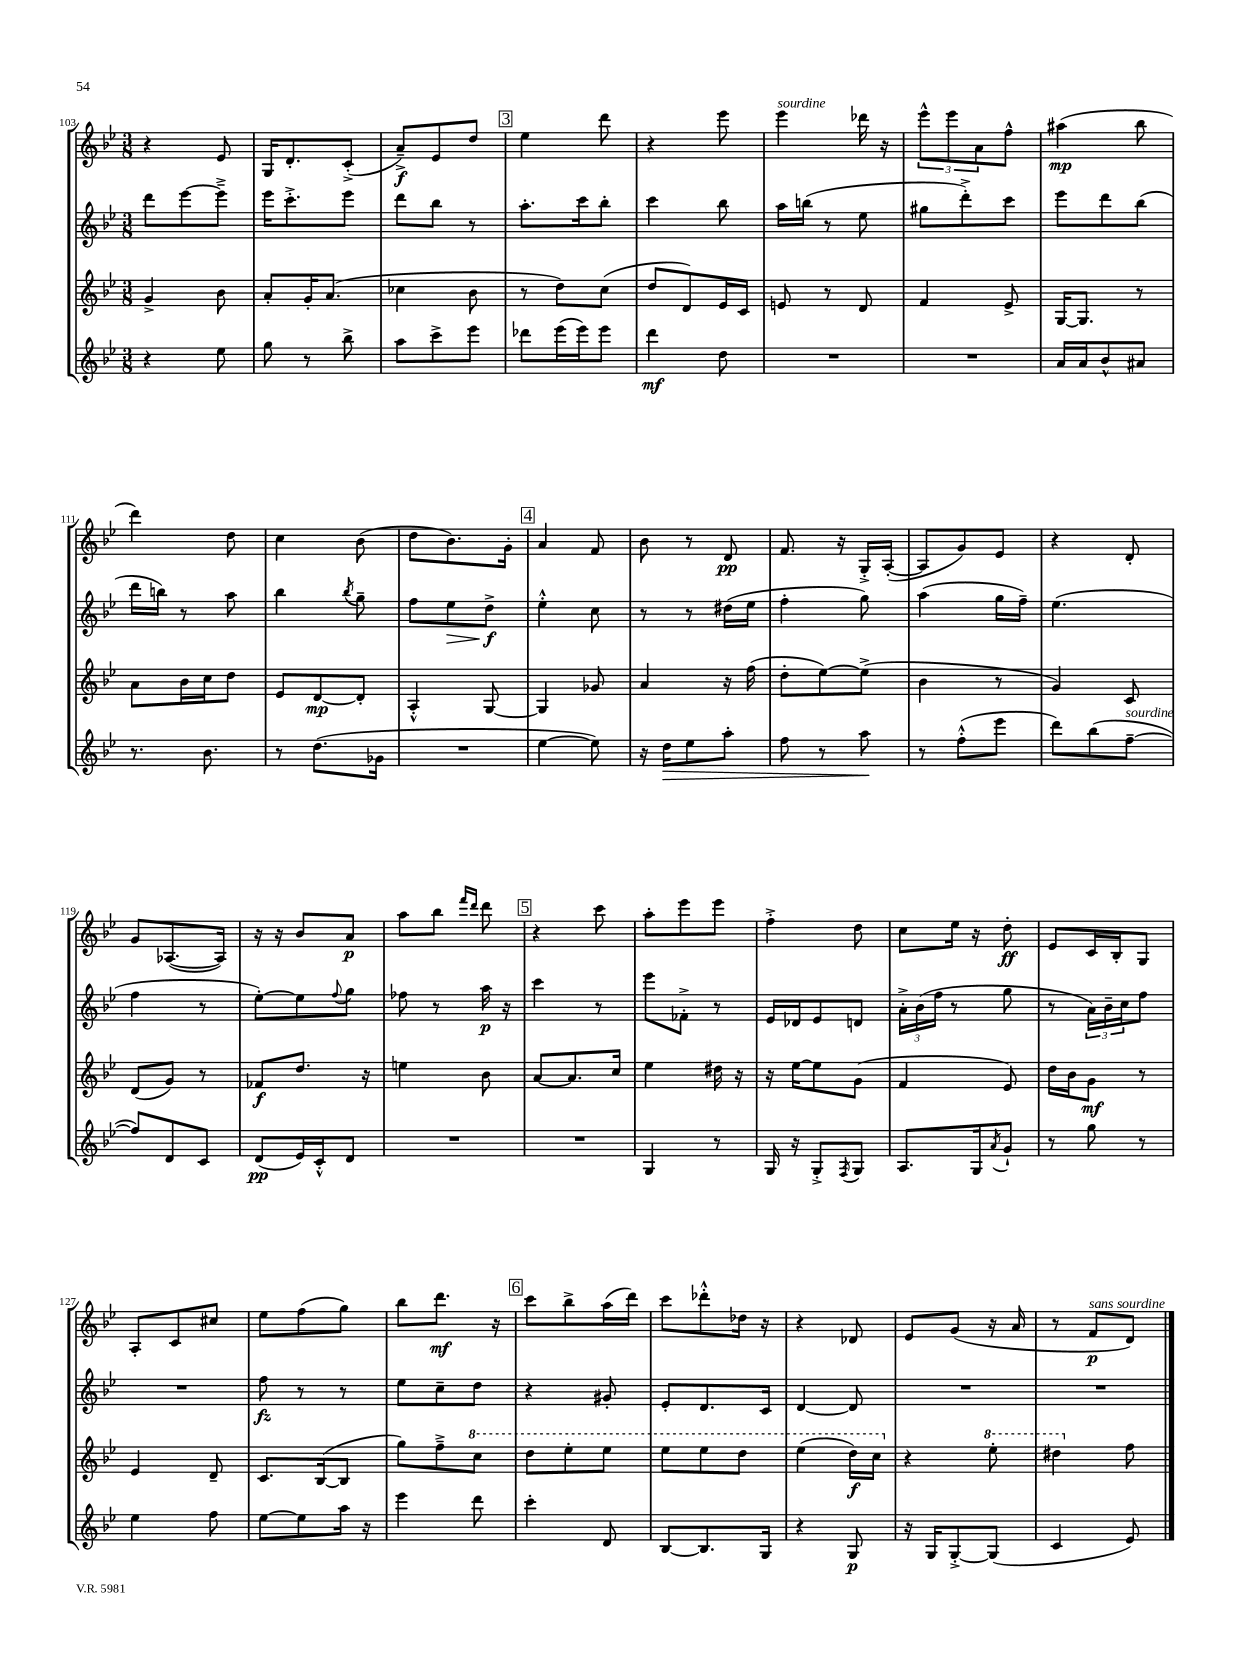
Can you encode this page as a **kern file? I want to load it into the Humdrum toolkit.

**kern	**dynam	**kern	**dynam	**kern	**dynam	**kern	**dynam
*part4	*part4	*part3	*part3	*part2	*part2	*part1	*part1
*staff4	*staff4	*staff3	*staff3	*staff2	*staff2	*staff1	*staff1
*clefG2	*	*clefG2	*	*clefG2	*	*clefG2	*
*k[b-e-]	*	*k[b-e-]	*	*k[b-e-]	*	*k[b-e-]	*
*M3/8	*	*M3/8	*	*M3/8	*	*M3/8	*
=103	=103	=103	=103	=103	=103	=103	=103
4r	.	4g^/	.	8ddd\L	.	4r	.
.	.	.	.	[8eee-\	.	.	.
8ee-\	.	8b-\	.	8eee-~^\J]	.	8e-/	.
=104	=104	=104	=104	=104	=104	=104	=104
8gg\	.	8a'/L	.	16eee-\KL	.	16G/KL	.
.	.	.	.	8.ccc'^\	.	8.d'/	.
8r	.	16g'/K	.	.	.	.	.
.	.	(8.a/J	.	.	.	.	.
8bb-^\	.	.	.	8eee-\J	.	(8c'^/J	.
=105	=105	=105	=105	=105	=105	=105	=105
8aa\L	.	4cc-X\	.	8ddd\L	.	8a~^/L)	f
8ccc^\	.	.	.	8bb-\J	.	8e-/	.
8eee-\J	.	8b-\	.	8r	.	8dd/J	.
!!LO:REH:place=s1:t=3
=106	=106	=106	=106	=106	=106	=106	=106
8ddd-X\L	.	8r	.	8.aa'\L	.	4ee-\	.
(16eee-\L	.	8dd\L)	.	.	.	.	.
16eee-\J)	.	.	.	16ccc\k	.	.	.
8eee-\J	.	(8cc\J	.	8bb-'\J	.	8ddd\	.
=107	=107	=107	=107	=107	=107	=107	=107
4ddd\	mf	8dd/L	.	4ccc\	.	4r	.
.	.	8d/)	.	.	.	.	.
8dd\	.	16e-/L	.	8bb-\	.	8eee-\	.
.	.	16c/JJ	.	.	.	.	.
=108	=108	=108	=108	=108	=108	=108	=108
!	!	!	!	!	!	!LO:TX:a:i:t=sourdine	!
4.r	.	8en/	.	16aa\LL	.	4eee-\	.
.	.	.	.	(16bbn\JJ	.	.	.
.	.	8r	.	8r	.	.	.
.	.	8d/	.	8ee-\	.	16ddd-X\	.
.	.	.	.	.	.	16r	.
=109	=109	=109	=109	=109	=109	=109	=109
4.r	.	4f/	.	8gg#X\L	.	12eee-^^\L	.
.	.	.	.	.	.	12eee-\	.
.	.	.	.	8ddd'^\)	.	.	.
.	.	.	.	.	.	12a\	.
.	.	8e-^/	.	8ccc\J	.	8ff^^\J	.
=110	=110	=110	=110	=110	=110	=110	=110
16a/LL	.	[16G/KL	.	8eee-\L	.	(4aa#X\	mp
16a/J	.	8.G/J]	.	.	.	.	.
8b-^^/	.	.	.	8ddd\	.	.	.
8a#X/J	.	8r	.	(8bb-\J	.	8bb-\	.
!!LO:LB:g=z
=111	=111	=111	=111	=111	=111	=111	=111
8.r	.	8a\L	.	16ddd\LL	.	4ddd\)	.
.	.	.	.	16bbn\JJ)	.	.	.
.	.	16b-\L	.	8r	.	.	.
8.b-\	.	16cc\J	.	.	.	.	.
.	.	8dd\J	.	8aa\	.	8dd\	.
=112	=112	=112	=112	=112	=112	=112	=112
8r	.	8e-/L	.	4bb-\	.	4cc\	.
(8.dd\L	.	[8d/	mp	.	.	.	.
.	.	.	.	8qbb-/	.	.	.
.	.	8d'/J]	.	8gg~\	.	(8b-\	.
16g-X\Jk	.	.	.	.	.	.	.
=113	=113	=113	=113	=113	=113	=113	=113
4.r	.	4A'^^/	.	8ff\L	.	8dd\L	.
!	!	!	!	!	!LO:HP:b	!	!
.	.	.	.	8ee-\	>	8.b-\)	.
.	.	[8G/	.	8dd^\J	f	.	.
.	.	.	.	.	.	16g'\Jk	.
.	.	.	.	.	]	.	.
!!LO:REH:place=s1:t=4
=114	=114	=114	=114	=114	=114	=114	=114
[4ee-\	.	4G/]	.	4ee-'^^\	.	4a/	.
8ee-\])	.	8g-X/	.	8cc\	.	8f/	.
=115	=115	=115	=115	=115	=115	=115	=115
16r	.	4a/	.	8r	.	8b-\	.
!	!LO:HP:b	!	!	!	!	!	!
16dd\KL	>	.	.	.	.	.	.
8ee-\	.	.	.	8r	.	8r	.
8aa'\J	.	16r	.	(16dd#X\LL	.	8d/	pp
.	.	(16ff\	.	16ee-\JJ	.	.	.
=116	=116	=116	=116	=116	=116	=116	=116
8ff\	.	8dd'\L	.	4ff'\	.	8.f/	.
8r	.	[8ee-\)	.	.	.	.	.
.	.	.	.	.	.	16r	.
8aa\	.	(8ee-^\J]	.	8gg\)	.	16G'^/LL	.
.	.	.	.	.	.	([16A'/JJ	.
.	]	.	.	.	.	.	.
=117	=117	=117	=117	=117	=117	=117	=117
8r	.	4b-\	.	(4aa\	.	8A/L]	.
(8ff'^^\L	.	.	.	.	.	8g/)	.
8eee-\J	.	8r	.	16gg\LL	.	8e-/J	.
.	.	.	.	16ff~\JJ)	.	.	.
=118	=118	=118	=118	=118	=118	=118	=118
8ddd\L)	.	4g/)	.	(4.ee-\	.	4r	.
(8bb-\	.	.	.	.	.	.	.
!LO:TX:a:i:t=sourdine	!	!	!	!	!	!	!
[8ff~\J	.	8c/	.	.	.	8d'/	.
!!LO:LB:g=z
=119	=119	=119	=119	=119	=119	=119	=119
8ff/L])	.	(8d/L	.	4ff\	.	8g/L	.
8d/	.	8g/J)	.	.	.	([8.A-X/	.
8c/J	.	8r	.	8r	.	.	.
.	.	.	.	.	.	16A-/Jk])	.
=120	=120	=120	=120	=120	=120	=120	=120
(8d/L	pp	8f-X/L	f	[8ee-'\L)	.	16r	.
.	.	.	.	.	.	16r	.
16e-/L)	.	8.dd/J	.	8ee-\]	.	8b-/L	.
16c'^^/J	.	.	.	.	.	.	.
.	.	.	.	8qqff/	.	.	.
8d/J	.	.	.	8gg\J	.	8a/J	p
.	.	16r	.	.	.	.	.
=121	=121	=121	=121	=121	=121	=121	=121
4.r	.	4een\	.	8ff-X\	.	8aa\L	.
.	.	.	.	8r	.	8bb-\J	.
.	.	.	.	.	.	16qqfff/LL	.
.	.	.	.	.	.	16qqddd/JJ	.
.	.	8b-\	.	16aa\	p	8ddd\	.
.	.	.	.	16r	.	.	.
!!LO:REH:place=s1:t=5
=122	=122	=122	=122	=122	=122	=122	=122
4.r	.	[8a/L	.	4ccc\	.	4r	.
.	.	8.a/]	.	.	.	.	.
.	.	.	.	8r	.	8ccc\	.
.	.	16cc/Jk	.	.	.	.	.
=123	=123	=123	=123	=123	=123	=123	=123
4G/	.	4ee-\	.	8eee-\L	.	8aa'\L	.
.	.	.	.	8f-X'^\J	.	8eee-\	.
8r	.	16dd#X\	.	8r	.	8eee-\J	.
.	.	16r	.	.	.	.	.
=124	=124	=124	=124	=124	=124	=124	=124
16G/	.	16r	.	16e-/LL	.	4ff'^\	.
16r	.	[16ee-\KL	.	16d-X/J	.	.	.
8G'^/L	.	8ee-\]	.	8e-/	.	.	.
8qF/	.	.	.	.	.	.	.
8G/J	.	(8g\J	.	8dn/J	.	8dd\	.
=125	=125	=125	=125	=125	=125	=125	=125
8.A/L	.	4f/	.	24a'^\LL	.	8cc\L	.
.	.	.	.	(24b-\	.	.	.
.	.	.	.	24ff\JJ	.	.	.
.	.	.	.	8r	.	16ee-\Jk	.
16G/k	.	.	.	.	.	16r	.
8qa/	.	.	.	.	.	.	.
8g`/J	.	8e-/)	.	8gg\	.	8dd'\	ff
=126	=126	=126	=126	=126	=126	=126	=126
8r	.	16dd\LL	.	8r	.	8e-/L	.
.	.	16b-\J	.	.	.	.	.
8gg\	.	8g\J	mf	24a\LL)	.	16c/L	.
.	.	.	.	24b-~\	.	.	.
.	.	.	.	.	.	16B-'/J	.
.	.	.	.	24cc\J	.	.	.
8r	.	8r	.	8ff\J	.	8G/J	.
!!LO:LB:g=z
=127	=127	=127	=127	=127	=127	=127	=127
4ee-\	.	4e-/	.	4.r	.	8A'/L	.
.	.	.	.	.	.	8c/	.
8ff\	.	8d~/	.	.	.	8cc#X/J	.
=128	=128	=128	=128	=128	=128	=128	=128
[8ee-\L	.	8.c/L	.	8ff\	fz	8ee-\L	.
8ee-\]	.	.	.	8r	.	(8ff\	.
.	.	([16B-/k	.	.	.	.	.
16aa\Jk	.	8B-/J]	.	8r	.	8gg\J)	.
16r	.	.	.	.	.	.	.
=129	=129	=129	=129	=129	=129	=129	=129
4eee-\	.	8gg\L)	.	8ee-\L	.	8bb-\L	.
.	.	8ff~^\	.	8cc~\	.	8.ddd\J	mf
*	*	*8va	*	*	*	*	*
8ddd\	.	8ccc\J	.	8dd\J	.	.	.
.	.	.	.	.	.	16r	.
!!LO:REH:place=s1:t=6
=130	=130	=130	=130	=130	=130	=130	=130
4ccc'\	.	8ddd\L	.	4r	.	8ccc\L	.
.	.	8eee-'\	.	.	.	8bb-^\	.
8d/	.	8eee-\J	.	8g#X'/	.	(16aa\L	.
.	.	.	.	.	.	16ddd\JJ)	.
=131	=131	=131	=131	=131	=131	=131	=131
[8B-/L	.	8eee-\L	.	8e-'/L	.	8ccc\L	.
8.B-/]	.	8eee-\	.	8.d/	.	8ddd-X'^^\	.
.	.	8ddd\J	.	.	.	16dd-X\Jk	.
16G/Jk	.	.	.	16c/Jk	.	16r	.
=132	=132	=132	=132	=132	=132	=132	=132
4r	.	(4eee-\	.	[4d/	.	4r	.
8G/	p	16ddd\LL)	f	8d/]	.	8d-X/	.
.	.	16ccc\JJ	.	.	.	.	.
=133	=133	=133	=133	=133	=133	=133	=133
*	*	*X8va	*	*	*	*	*
16r	.	4r	.	4.r	.	8e-/L	.
16G/KL	.	.	.	.	.	.	.
[8G'^/	.	.	.	.	.	(8g/J	.
*	*	*8va	*	*	*	*	*
(8G/J]	.	8eee-'\	.	.	.	16r	.
.	.	.	.	.	.	16a/	.
=134	=134	=134	=134	=134	=134	=134	=134
4c/	.	4ddd#X\	.	4.r	.	8r	.
!	!	!	!	!	!	!LO:TX:a:i:t=sans sourdine	!
.	.	.	.	.	.	8f/L	p
*	*	*X8va	*	*	*	*	*
8e-/)	.	8ff\	.	.	.	8d/J)	.
==	==	==	==	==	==	==	==
*-	*-	*-	*-	*-	*-	*-	*-
